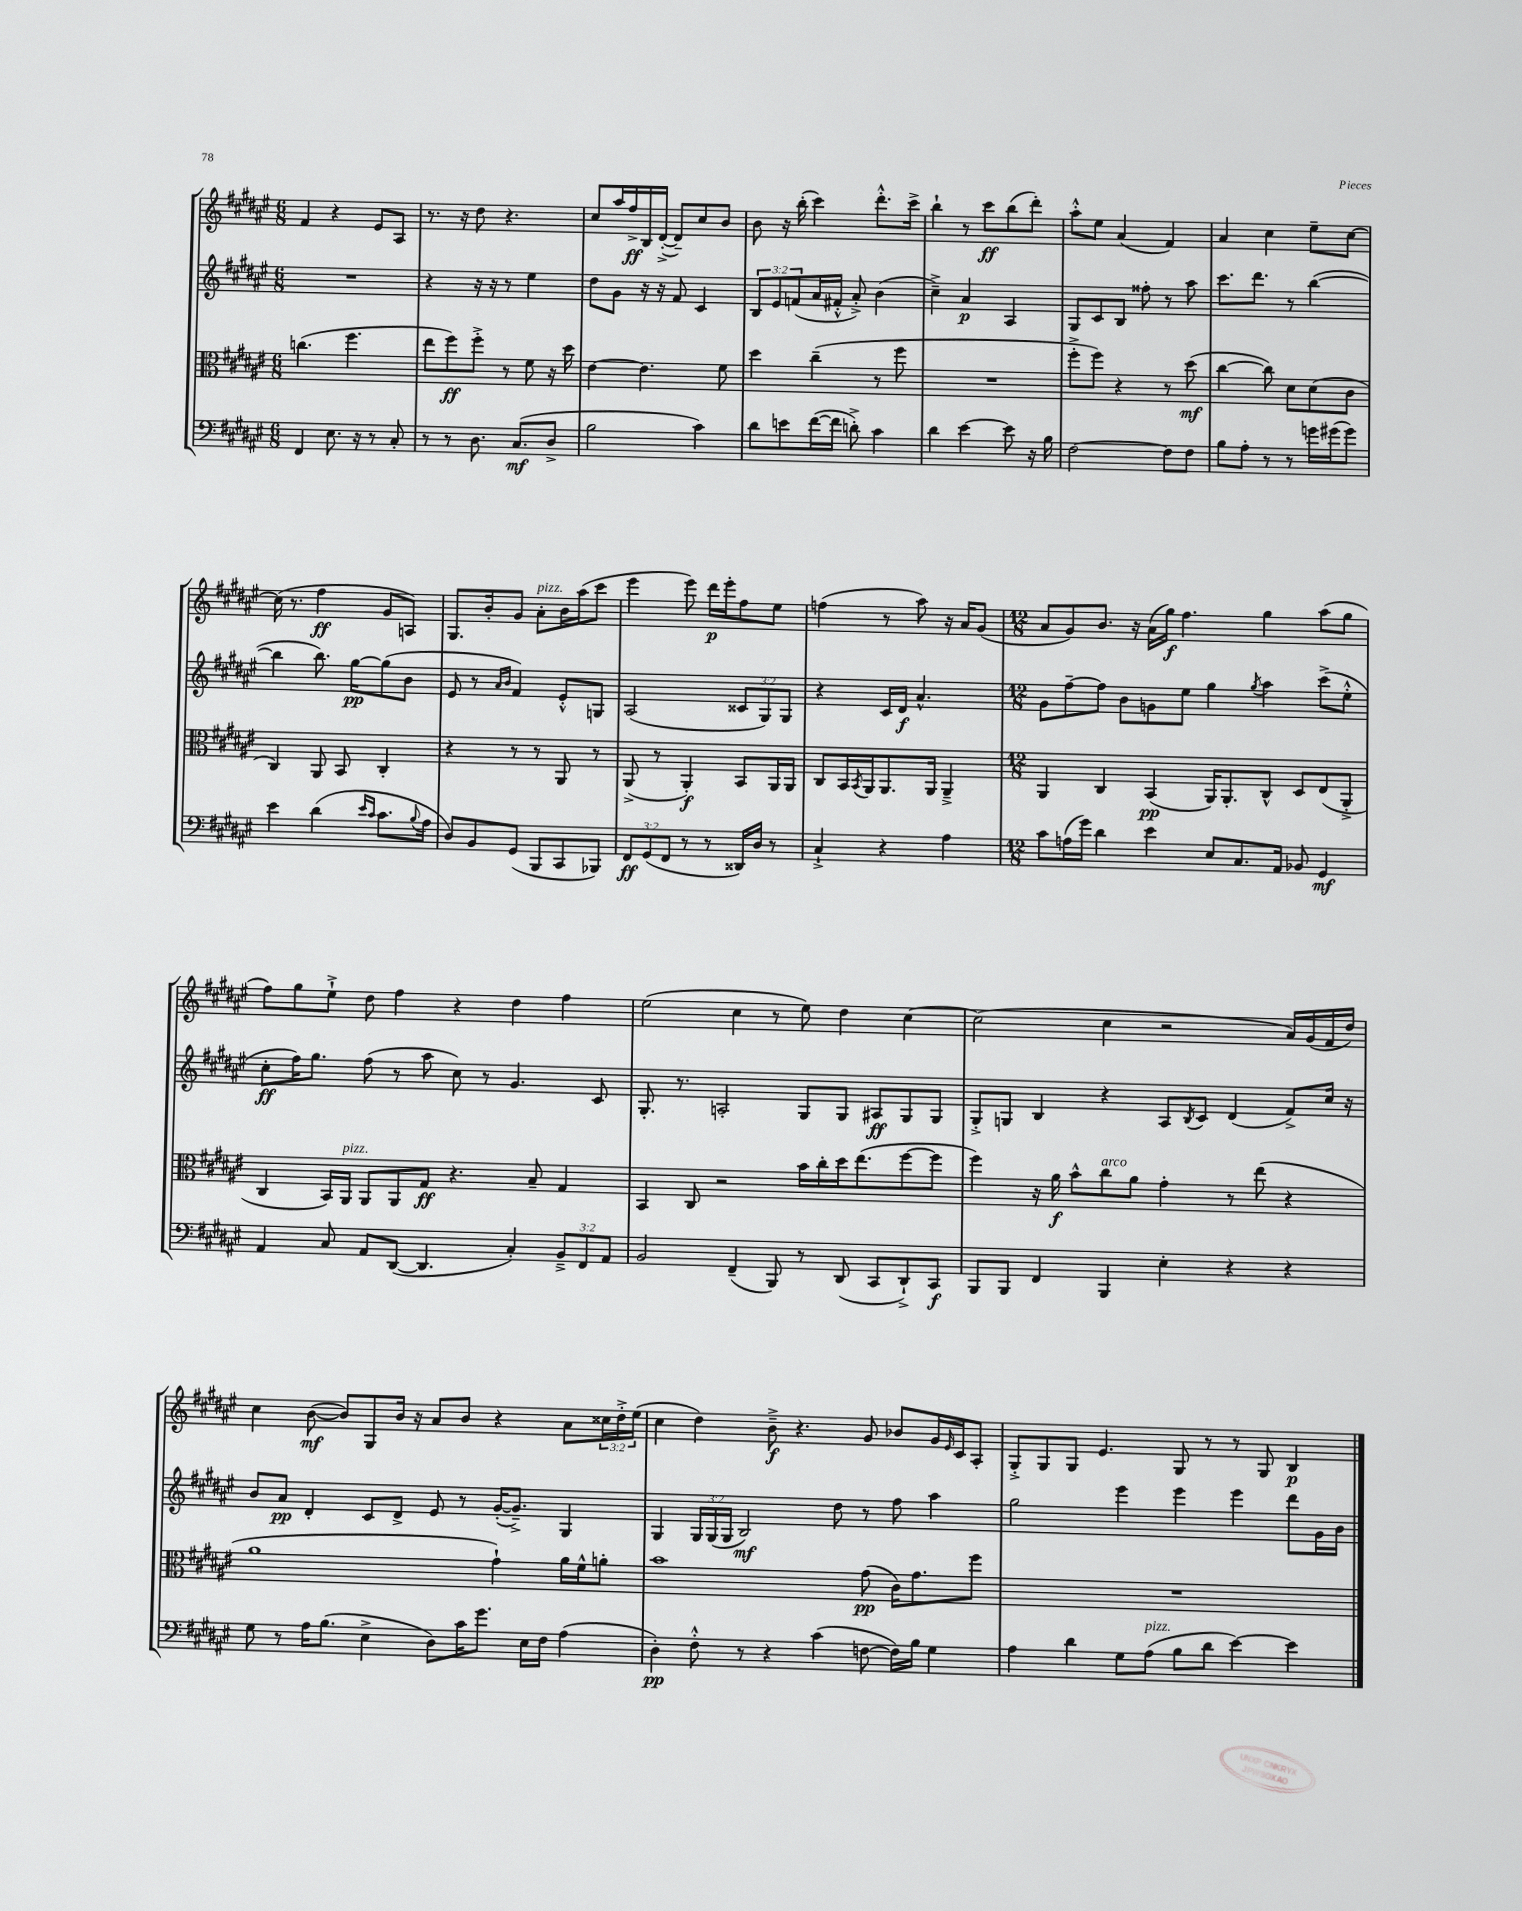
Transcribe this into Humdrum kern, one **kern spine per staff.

**kern	**dynam	**kern	**dynam	**kern	**dynam	**kern	**dynam
*part4	*part4	*part3	*part3	*part2	*part2	*part1	*part1
*staff4	*staff4	*staff3	*staff3	*staff2	*staff2	*staff1	*staff1
*clefF4	*	*clefC3	*	*clefG2	*	*clefG2	*
*k[f#c#g#d#a#e#]	*	*k[f#c#g#d#a#e#]	*	*k[f#c#g#d#a#e#]	*	*k[f#c#g#d#a#e#]	*
*M6/8	*	*M6/8	*	*M6/8	*	*M6/8	*
=125	=125	=125	=125	=125	=125	=125	=125
4FF#/	.	(4.ccn\	.	2.r	.	4f#/	.
8.E#\	.	.	.	.	.	4r	.
.	.	4.ff#\	.	.	.	.	.
16r	.	.	.	.	.	.	.
8r	.	.	.	.	.	8e#/L	.
8C#'/	.	.	.	.	.	8A#/J	.
=126	=126	=126	=126	=126	=126	=126	=126
8r	.	8ee#\L	.	4r	.	8.r	.
8r	.	8ff#\)	ff	.	.	.	.
.	.	.	.	.	.	16r	.
8.D#\	.	8ff#'^\J	.	16r	.	8dd#\	.
.	.	.	.	16r	.	.	.
.	.	8r	.	8r	.	4.r	.
(8.C#/L	mf	.	.	.	.	.	.
.	.	8f#\	.	4ee#\	.	.	.
8D#^/J	.	16r	.	.	.	.	.
.	.	16dd#\	.	.	.	.	.
=127	=127	=127	=127	=127	=127	=127	=127
2B\	.	[4e#\	.	8dd#\L	.	8cc#/L	.
.	.	.	.	8g#\J	.	16aa#/L	.
.	.	.	.	.	.	16ff#^/	ff
.	.	4.e#\]	.	16r	.	16B/	.
.	.	.	.	16r	.	([16d#'^/JJ	.
.	.	.	.	8f#/	.	8d#~/L])	.
4c#\)	.	.	.	4c#/	.	8cc#/	.
.	.	8f#\	.	.	.	8b/J	.
=128	=128	=128	=128	=128	=128	=128	=128
8d#\L	.	4dd#\	.	12B/L	.	8b\	.
.	.	.	.	12e#/	.	.	.
8en\	.	.	.	.	.	16r	.
.	.	.	.	(12fn/	.	.	.
.	.	.	.	.	.	(16bb'\	.
([16f#\L	.	(4cc#~\	.	16a#/L	.	4ccc#\)	.
16f#\JJ]	.	.	.	16f#X'^^/JJ	.	.	.
8dn'^\)	.	.	.	8a#'^/)	.	.	.
4c#\	.	8r	.	(4b\	.	8.ddd#'^^\L	.
.	.	8ff#\	.	.	.	.	.
.	.	.	.	.	.	16ccc#^\Jk	.
=129	=129	=129	=129	=129	=129	=129	=129
4d#\	.	2.r	.	4cc#~^\)	.	4bb`\	.
[4e#\	.	.	.	4a#/	p	8r	.
.	.	.	.	.	.	8ccc#\L	ff
8e#\]	.	.	.	4A#/	.	(8bb\	.
16r	.	.	.	.	.	8ddd#'\J)	.
16B\	.	.	.	.	.	.	.
=130	=130	=130	=130	=130	=130	=130	=130
[2F#\	.	8ff#'^\L	.	8G#/L	.	8aa#'^^\L	.
.	.	8ff#\J)	.	8c#/	.	8ee#\J	.
.	.	4r	.	8B/J	.	(4a#/	.
.	.	.	.	8ff##X'\	.	.	.
8F#\L]	.	8r	.	8r	.	4f#/)	.
8F#\J	.	(8dd#\	mf	8aa#\	.	.	.
=131	=131	=131	=131	=131	=131	=131	=131
8B\L	.	[4cc#\	.	8.ccc#\L	.	4a#/	.
8A#'\J	.	.	.	.	.	.	.
.	.	.	.	8.ddd#\J	.	.	.
8r	.	8cc#\])	.	.	.	4cc#\	.
8r	.	8d#\L	.	8r	.	.	.
16gn\LL	.	(8d#\	.	([4bb\	.	8ee#~\L	.
(16g#X\J	.	.	.	.	.	.	.
8g#\J)	.	8c#\J	.	.	.	[8cc#\J	.
!!LO:LB:g=z
=132	=132	=132	=132	=132	=132	=132	=132
4e#\	.	4C#/)	.	4bb\]	.	(16cc#\]	.
.	.	.	.	.	.	8.r	.
(4d#\	.	8AA#/	.	8.bb\)	.	4ff#\	ff
.	.	8BB/	.	.	.	.	.
.	.	.	.	[16gg#\KL	pp	.	.
16qqe#/LL	.	.	.	.	.	.	.
16qqc#/JJ	.	.	.	.	.	.	.
8.c#\L	.	4C#'/	.	(8gg#\]	.	8g#/L	.
.	.	.	.	8b\J	.	8An/J)	.
8qqB/	.	.	.	.	.	.	.
16A#\Jk	.	.	.	.	.	.	.
=133	=133	=133	=133	=133	=133	=133	=133
8D#/L)	.	4r	.	8e#/	.	8.G#/L	.
8BB/	.	.	.	8r	.	.	.
.	.	.	.	.	.	16b'/k	.
.	.	.	.	16qqa#/LL	.	.	.
.	.	.	.	16qqb/JJ	.	.	.
(8GG#/J	.	8r	.	4f#/)	.	8g#/J	.
!	!	!	!	!	!	!LO:TX:a:i:t=pizz.	!
8BBB/L	.	8r	.	.	.	8a#'\L	.
8CC#/	.	8AA#/	.	8e#'^^/L	.	16b\L	.
.	.	.	.	.	.	(16aa#\J	.
8BBB-X/J)	.	8r	.	8Gn/J	.	8ccc#\J	.
=134	=134	=134	=134	=134	=134	=134	=134
12FF#/L	ff	(8AA#^/	.	(2A#/	.	4eee#\	.
(12GG#/	.	.	.	.	.	.	.
.	.	8r	.	.	.	.	.
12FF#/J	.	.	.	.	.	.	.
8r	.	4AA#'/)	f	.	.	8eee#\)	.
8r	.	.	.	.	.	16ddd#\LL	p
.	.	.	.	.	.	16eee#'\J	.
16DD##X/LL)	.	8BB/L	.	12c##X/L	.	8ff#\	.
16D#/JJ	.	.	.	.	.	.	.
.	.	.	.	12G#/)	.	.	.
8r	.	16AA#/L	.	.	.	8ee#\J	.
.	.	.	.	12G#/J	.	.	.
.	.	16AA#/JJ	.	.	.	.	.
=135	=135	=135	=135	=135	=135	=135	=135
4C#`^/	.	8C#/L	.	4r	.	(4ffn\	.
.	.	16BB/L	.	.	.	.	.
.	.	8qBB/	.	.	.	.	.
.	.	16AA#/J	.	.	.	.	.
4r	.	8.AA#/	.	16c#/LL	.	8r	.
.	.	.	.	16d#/JJ	f	.	.
.	.	.	.	4.a#^^/	.	8aa#\)	.
.	.	16AA#/Jk	.	.	.	.	.
4A#\	.	4AA#~^/	.	.	.	16r	.
.	.	.	.	.	.	16a#/KL	.
.	.	.	.	.	.	(8g#/J	.
=136	=136	=136	=136	=136	=136	=136	=136
*M12/8	*	*M12/8	*	*M12/8	*	*M12/8	*
8c#\L	.	4AA#/	.	8g#\L	.	8a#/L	.
(16An\L	.	.	.	[8ff#~\	.	8g#/)	.
16g#\JJ)	.	.	.	.	.	.	.
4d#\	.	4C#/	.	8ff#\J]	.	8.b/J	.
.	.	.	.	8b\L	.	.	.
.	.	.	.	.	.	16r	.
4e#\	.	(4BB/	pp	8gn\	.	(16a#\LL	.
.	.	.	.	.	.	16gg#\JJ)	f
.	.	.	.	8ee#\J	.	4.ff#\	.
8E#/L	.	16AA#/KL)	.	4gg#\	.	.	.
.	.	8.AA#'/	.	.	.	.	.
8.C#/	.	.	.	.	.	.	.
.	.	.	.	8qgg#/	.	.	.
.	.	8C#^^/J	.	4aa#\	.	4gg#\	.
16AA#/Jk	.	.	.	.	.	.	.
8BB-X/	.	8D#/L	.	.	.	.	.
4GG#/	mf	(8E#/	.	(8ccc#^\L	.	(8aa#\L	.
.	.	8AA#'^/J	.	8ee#'^^\J	.	8gg#\J	.
!!LO:LB:g=z
=137	=137	=137	=137	=137	=137	=137	=137
4AA#/	.	4C#/	.	8cc#'\L	ff	8ff#\L)	.
.	.	.	.	16ff#\K)	.	8gg#\	.
.	.	.	.	8.gg#\J	.	.	.
8C#/	.	16BB/LL)	.	.	.	8ee#`^\J	.
!	!	!LO:TX:a:i:t=pizz.	!	!	!	!	!
.	.	16AA#/JJ	.	.	.	.	.
8AA#/L	.	8AA#/L	.	(8ff#\	.	8dd#\	.
([8DD#/J	.	8AA#/	.	8r	.	4ff#\	.
4.DD#/]	.	8G#/J	ff	8aa#\	.	.	.
.	.	4.r	.	8cc#\)	.	4r	.
.	.	.	.	8r	.	.	.
4C#'/)	.	.	.	4.g#/	.	4dd#\	.
.	.	8B~/	.	.	.	.	.
12BB~^/L	.	4G#/	.	.	.	4ff#\	.
12FF#/	.	.	.	.	.	.	.
.	.	.	.	8c#/	.	.	.
12AA#/J	.	.	.	.	.	.	.
=138	=138	=138	=138	=138	=138	=138	=138
2BB/	.	4BB/	.	8.G#'/	.	(2ee#\	.
.	.	.	.	8.r	.	.	.
.	.	8C#/	.	.	.	.	.
.	.	2r	.	2An'/	.	.	.
(4FF#~/	.	.	.	.	.	4cc#\	.
8BBB/)	.	.	.	.	.	8r	.
8r	.	16b\LL	.	8G#/L	.	8ee#\)	.
.	.	16cc#'\	.	.	.	.	.
(8DD#/	.	16dd#\J	.	8G#/J	.	4dd#\	.
.	.	(8.ee#\	.	.	.	.	.
8CC#/L	.	.	.	8A#X/L	ff	.	.
8DD#`^/)	.	[8ff#\	.	8G#/	.	[4cc#\	.
8CC#/J	f	8ff#\J]	.	8G#/J	.	.	.
=139	=139	=139	=139	=139	=139	=139	=139
8BBB/L	.	4ff#\)	.	8G#'^/L	.	(2cc#\]	.
8BBB/J	.	.	.	8Gn/J	.	.	.
4FF#/	.	16r	.	4B/	.	.	.
.	.	16a#\	f	.	.	.	.
.	.	8b^^\L	.	.	.	.	.
!	!	!LO:TX:a:i:t=arco	!	!	!	!	!
4BBB/	.	8cc#\	.	4r	.	4cc#\	.
.	.	8a#\J	.	.	.	.	.
4E#'\	.	4g#'\	.	8A#/L	.	2r	.
.	.	.	.	8qB/	.	.	.
.	.	.	.	8c#/J	.	.	.
4r	.	8r	.	(4d#/	.	.	.
.	.	(8ee#\	.	.	.	.	.
4r	.	4r	.	8f#^/L)	.	16a#/LL)	.
.	.	.	.	.	.	(16g#/	.
.	.	.	.	16cc#/Jk	.	16f#/	.
.	.	.	.	16r	.	16dd#/JJ)	.
!!LO:LB:g=z
=140	=140	=140	=140	=140	=140	=140	=140
8G#\	.	1a#	.	8b/L	.	4cc#\	.
8r	.	.	.	8a#/J	pp	.	.
16A#\KL	.	.	.	4d#'/	.	([8b\	mf
(8.B\J	.	.	.	.	.	.	.
.	.	.	.	.	.	8b/L])	.
4E#^\	.	.	.	8c#/L	.	8G#/	.
.	.	.	.	8d#^/J	.	16b/Jk	.
.	.	.	.	.	.	16r	.
8D#\L)	.	.	.	8e#/	.	8a#/L	.
16c#\K	.	.	.	8r	.	8b/J	.
8.g#\J	.	.	.	.	.	.	.
.	.	4g#`\)	.	([16g#'/KL	.	4r	.
.	.	.	.	8.g#~^/J])	.	.	.
16E#\LL	.	.	.	.	.	.	.
16F#\JJ	.	.	.	.	.	.	.
(4A#\	.	16a#\LL	.	4G#/	.	8a#\L	.
.	.	16f#^^\J	.	.	.	.	.
.	.	8an'\J	.	.	.	24cc##X\L	.
.	.	.	.	.	.	24dd#'^\	.
.	.	.	.	.	.	(24ee#\JJ	.
=141	=141	=141	=141	=141	=141	=141	=141
4D#'\)	pp	1b	.	4G#/	.	4cc#\	.
8F#'^^\	.	.	.	24G#/LL	.	4dd#\)	.
.	.	.	.	(24G#/	.	.	.
.	.	.	.	24G#/JJ	.	.	.
8r	.	.	.	2B/)	mf	.	.
4r	.	.	.	.	.	8b~^\	f
.	.	.	.	.	.	4.r	.
(4c#\	.	.	.	.	.	.	.
.	.	.	.	8dd#\	.	.	.
[8Fn\	.	(8g#\	pp	8r	.	8g#/	.
16F\LL])	.	16c#\KL)	.	8ff#\	.	8b-X/L	.
16B\JJ	.	8.g#\	.	.	.	.	.
4G#\	.	.	.	4aa#\	.	16g#/L	.
.	.	.	.	.	.	16qqe#/	.
.	.	.	.	.	.	16c#/J	.
.	.	8ff#\J	.	.	.	8A#'/J	.
=142	=142	=142	=142	=142	=142	=142	=142
4A#\	.	1.r	.	2gg#\	.	8G#'^/L	.
.	.	.	.	.	.	8G#/	.
4d#\	.	.	.	.	.	8G#/J	.
.	.	.	.	.	.	4.e#/	.
8G#\L	.	.	.	4eee#\	.	.	.
!LO:TX:a:i:t=pizz.	!	!	!	!	!	!	!
(8A#\J	.	.	.	.	.	.	.
8B\L	.	.	.	4eee#\	.	8G#/	.
8d#\J	.	.	.	.	.	8r	.
[4e#\)	.	.	.	4eee#\	.	8r	.
.	.	.	.	.	.	8G#/	.
4e#\]	.	.	.	8ddd#\L	.	4B/	p
.	.	.	.	16g#\L	.	.	.
.	.	.	.	16b\JJ	.	.	.
==	==	==	==	==	==	==	==
*-	*-	*-	*-	*-	*-	*-	*-
